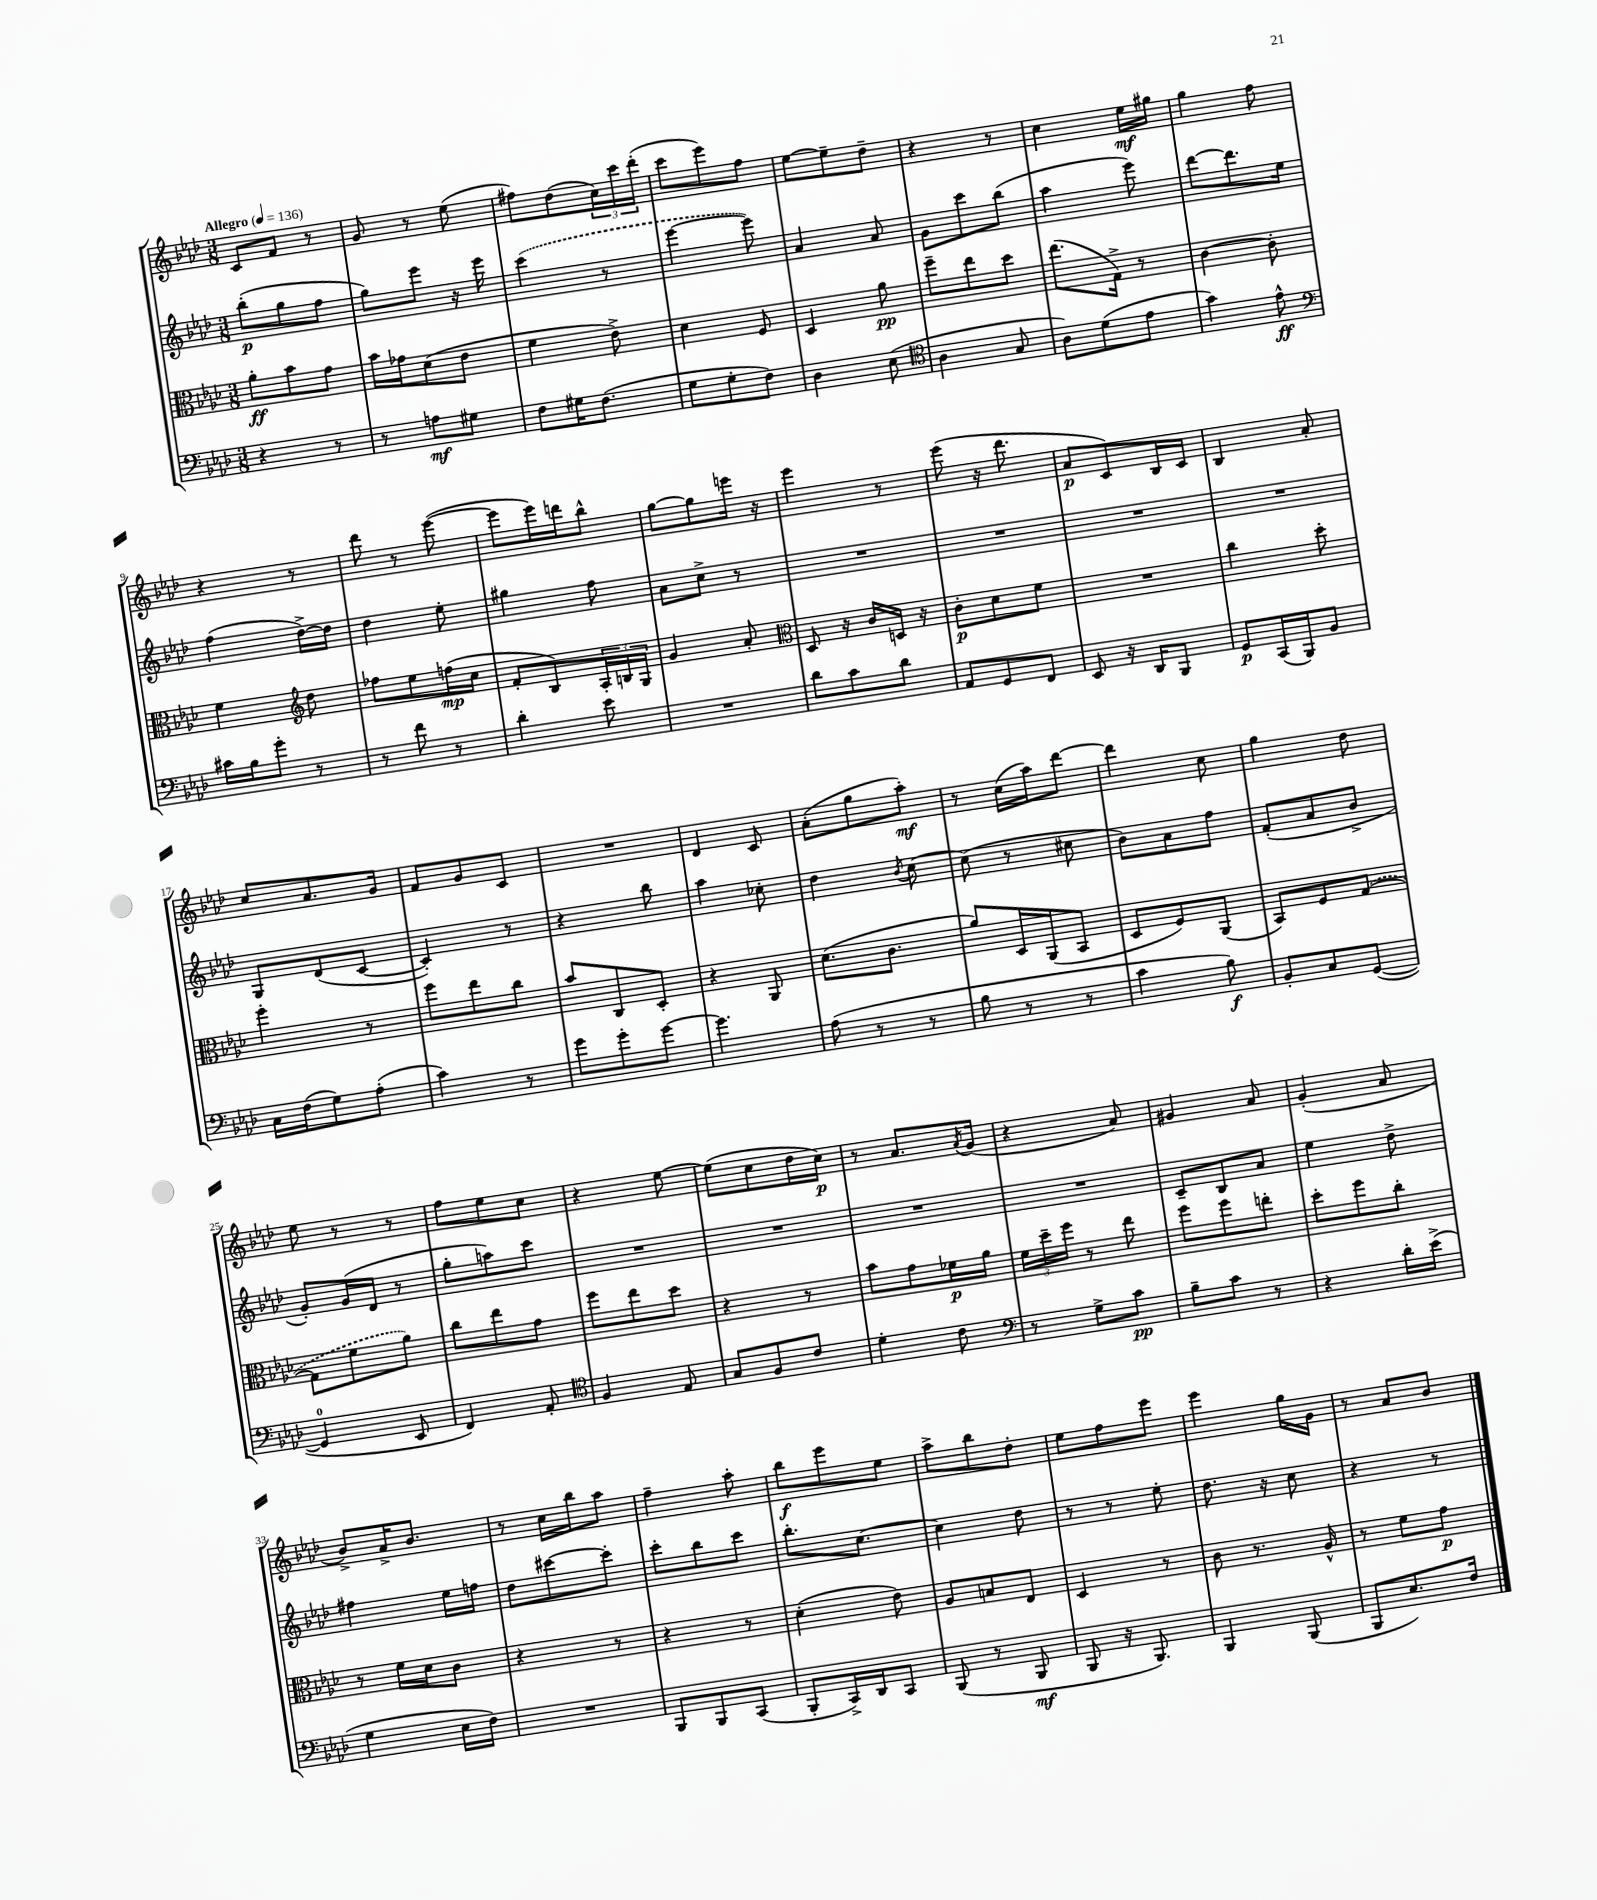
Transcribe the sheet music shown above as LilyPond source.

<<
\new StaffGroup <<
\new Staff = "s0" {
    \clef treble \key aes \major \numericTimeSignature \time 3/8 \tempo "Allegro" 4 = 136
    c'8 f'8 r8 |
    g'8 r8 ees''8( |
    fis''8) des''8( \tuplet 3/2 { c''16) c'''16 des'''16-.( } |
    c'''8 ees'''8) f''8 |
    ees''8~ ees''8-- des''8-- |
    r4 r8 |
    c''4 ees''16\mf gis''16 |
    g''4 f''8 |
    r4 r8 |
    des'''8 r8 ees'''8~( |
    ees'''8 ees'''16) d'''16 bes''8-^ |
    g''8~ g''8 e'''16 r16 |
    ees'''4 r8 |
    ees'''8( r16 des'''8. |
    aes'8\p c'8) bes16 c'16 |
    bes4 aes'8-. |
    c''8 aes'8. g'16 |
    f'8 g'8 c'8 |
    R4. |
    des'4 c'8 |
    aes'8-.( g''8 aes''8-.\mf) |
    r8 c''16( aes''16) des'''8~ |
    des'''4 c''8 |
    g''4 des''8 |
    ees''8 r8 r8 |
    f''8 ees''8 c''8 |
    r4 ees''8~ |
    ees''8( c''8 des''16 c''16\p) |
    r8 aes'8. \acciaccatura { aes'8 } g'16( |
    r4 aes'8) |
    gis'4 aes'8 |
    g'4-.( aes'8 |
    bes'8->) aes'16-> bes'8. |
    r8 c''16 bes''16 aes''8 |
    f''4-- aes''8-. |
    bes''8\f ees'''8 ees''8 |
    aes''8-> bes''8 des''8-. |
    ees''8 f''8 ees'''8 |
    ees'''4 g''16 g'16 |
    r8 aes'8 bes'8 \bar "|." |
}
\new Staff = "s1" {
    \clef treble \key aes \major \numericTimeSignature \time 3/8
    bes''8-.\p( g''8 f''8 |
    g''8) ees'''8 r16 ees'''16 |
    \once \slurDashed c'''4( r8 |
    ees'''4~ ees'''8) |
    aes'4 aes'8 |
    g'8 c'''8 bes''8( |
    aes''4 ees'''8) |
    des'''8~ des'''8. ees''16 |
    f''4( des''16~->) des''16 |
    des''4 ees''8-. |
    gis''4 f''8 |
    aes'8 c''8-> r8 |
    R4. |
    R4. |
    R4. |
    R4. |
    g8 des'8( c'8~ |
    c'4-.) r8 |
    r4 bes''8 |
    aes''4 ces''8-. |
    des''4 \acciaccatura { bes'8 } c''8~ |
    c''8( r8 cis''8 |
    bes'8) aes'8 f''8 |
    f'8-.( aes'8 bes'8-> |
    g'8-.) g'16( des'16 r8 |
    g''8-. a''8) c'''8 |
    R4. |
    R4. |
    R4. |
    R4. |
    c'8-- bes8 aes'8 |
    ees''4 des''8-> |
    fis''4 ees''16 f''16 |
    des''8 cis'''8~ cis'''8-. |
    c'''8-. bes''8 c'''8 |
    bes''8.-. c''8.~ |
    c''4 des''8 |
    r8 r8 ees''8-. |
    des''8. r16 c''8 |
    r4 r8 \bar "|." |
}
\new Staff = "s2" {
    \clef alto \key aes \major \numericTimeSignature \time 3/8
    aes'8-.\ff bes'8 g'8 |
    bes'16 ges'16 des'8( ees'8 |
    f'4 ees'8->) |
    des'4 f8 |
    des4 aes'8\pp |
    f''8-- ees''8 des''8 |
    ees''8.( g16->) r8 |
    c'4~ c'8-. |
    f'4 \clef treble des''8 |
    fes''8 ees''8 f''16\mp( c''16 |
    f'8-. bes8) \tuplet 3/2 { aes16-. b16 g16 } |
    g'4 aes'8-. |
    \clef alto des8 r16 c'16 d16 r16 |
    c'8-.\p des'8 f'8 |
    R4. |
    c''4 des''8-. |
    f''4-. r8 |
    f''8 ees''8 c''8 |
    bes'8 c8 des8-. |
    r4 aes,8 |
    des'8.( c'8. |
    aes'8) des16 aes,16( bes,8 |
    des8 f8) aes,8( |
    bes,8) f8 \once \slurDashed g8~( |
    g8 f'8 aes'8) |
    c''8 ees''8 g'8 |
    f''8 ees''8 des''8 |
    r4 r8 |
    bes'8 g'8 fes'16\p aes'16 |
    \tuplet 3/2 { f'16 des''16-- f''16 } r8 ees''8 |
    f''8 f''8 e''8-. |
    des''8-. f''8 c''8-. |
    r8 f'16 des'16 c'8 |
    r4 r8 |
    r4 r8 |
    des'4-.( ees'8) |
    aes8 b8 ees8 |
    des4 r8 |
    c'8 r8. aes16-^ |
    r8 f'8 g'8\p \bar "|." |
}
\new Staff = "s3" {
    \clef bass \key aes \major \numericTimeSignature \time 3/8
    r4 r8 |
    r8 a8\mf gis8 |
    f8 gis16 f8.( |
    g8 g8-. f8) |
    des4 ees8( |
    \clef tenor aes4 g8 |
    aes8) des'8( ees'8 |
    g'4) ees'8-^\ff |
    \clef bass cis'16 bes16 g'8-. r8 |
    r8 f'8 r8 |
    des'4-. ees'8 |
    R4. |
    des'8 c'8 des'8 |
    aes,8 g,8 f,8 |
    ees,8 r16 des,16 bes,,8 |
    g,8\p c,16( bes,,16) bes,8 |
    c16 f16( g8) aes8-.( |
    c'4) r8 |
    g'8 g'8-. g'8~ |
    g'4. |
    aes8( r8 r8 |
    bes8 r8 r8 |
    c'4 bes8\f) |
    bes,8-. c8 g,8~( |
    g,4-0 ees,8 |
    f,4) aes,8-. |
    \clef tenor f4 ees8 |
    g8 f8 c'8 |
    des'4-. c'8 |
    \clef bass r8 g8-> c'8\pp |
    bes8-- c'8 r8 |
    r4 des'16-. ees'16->( |
    g4 ees16 f16) |
    R4. |
    bes,,8 bes,,8 c,8( |
    bes,,8-. c,16->) des,16 c,8 |
    bes,,8( r8 bes,,8\mf |
    bes,,8 r16 bes,,8.) |
    bes,,4 bes,,8( |
    bes,,8 ees8.) f16 \bar "|." |
}
>>
>>
